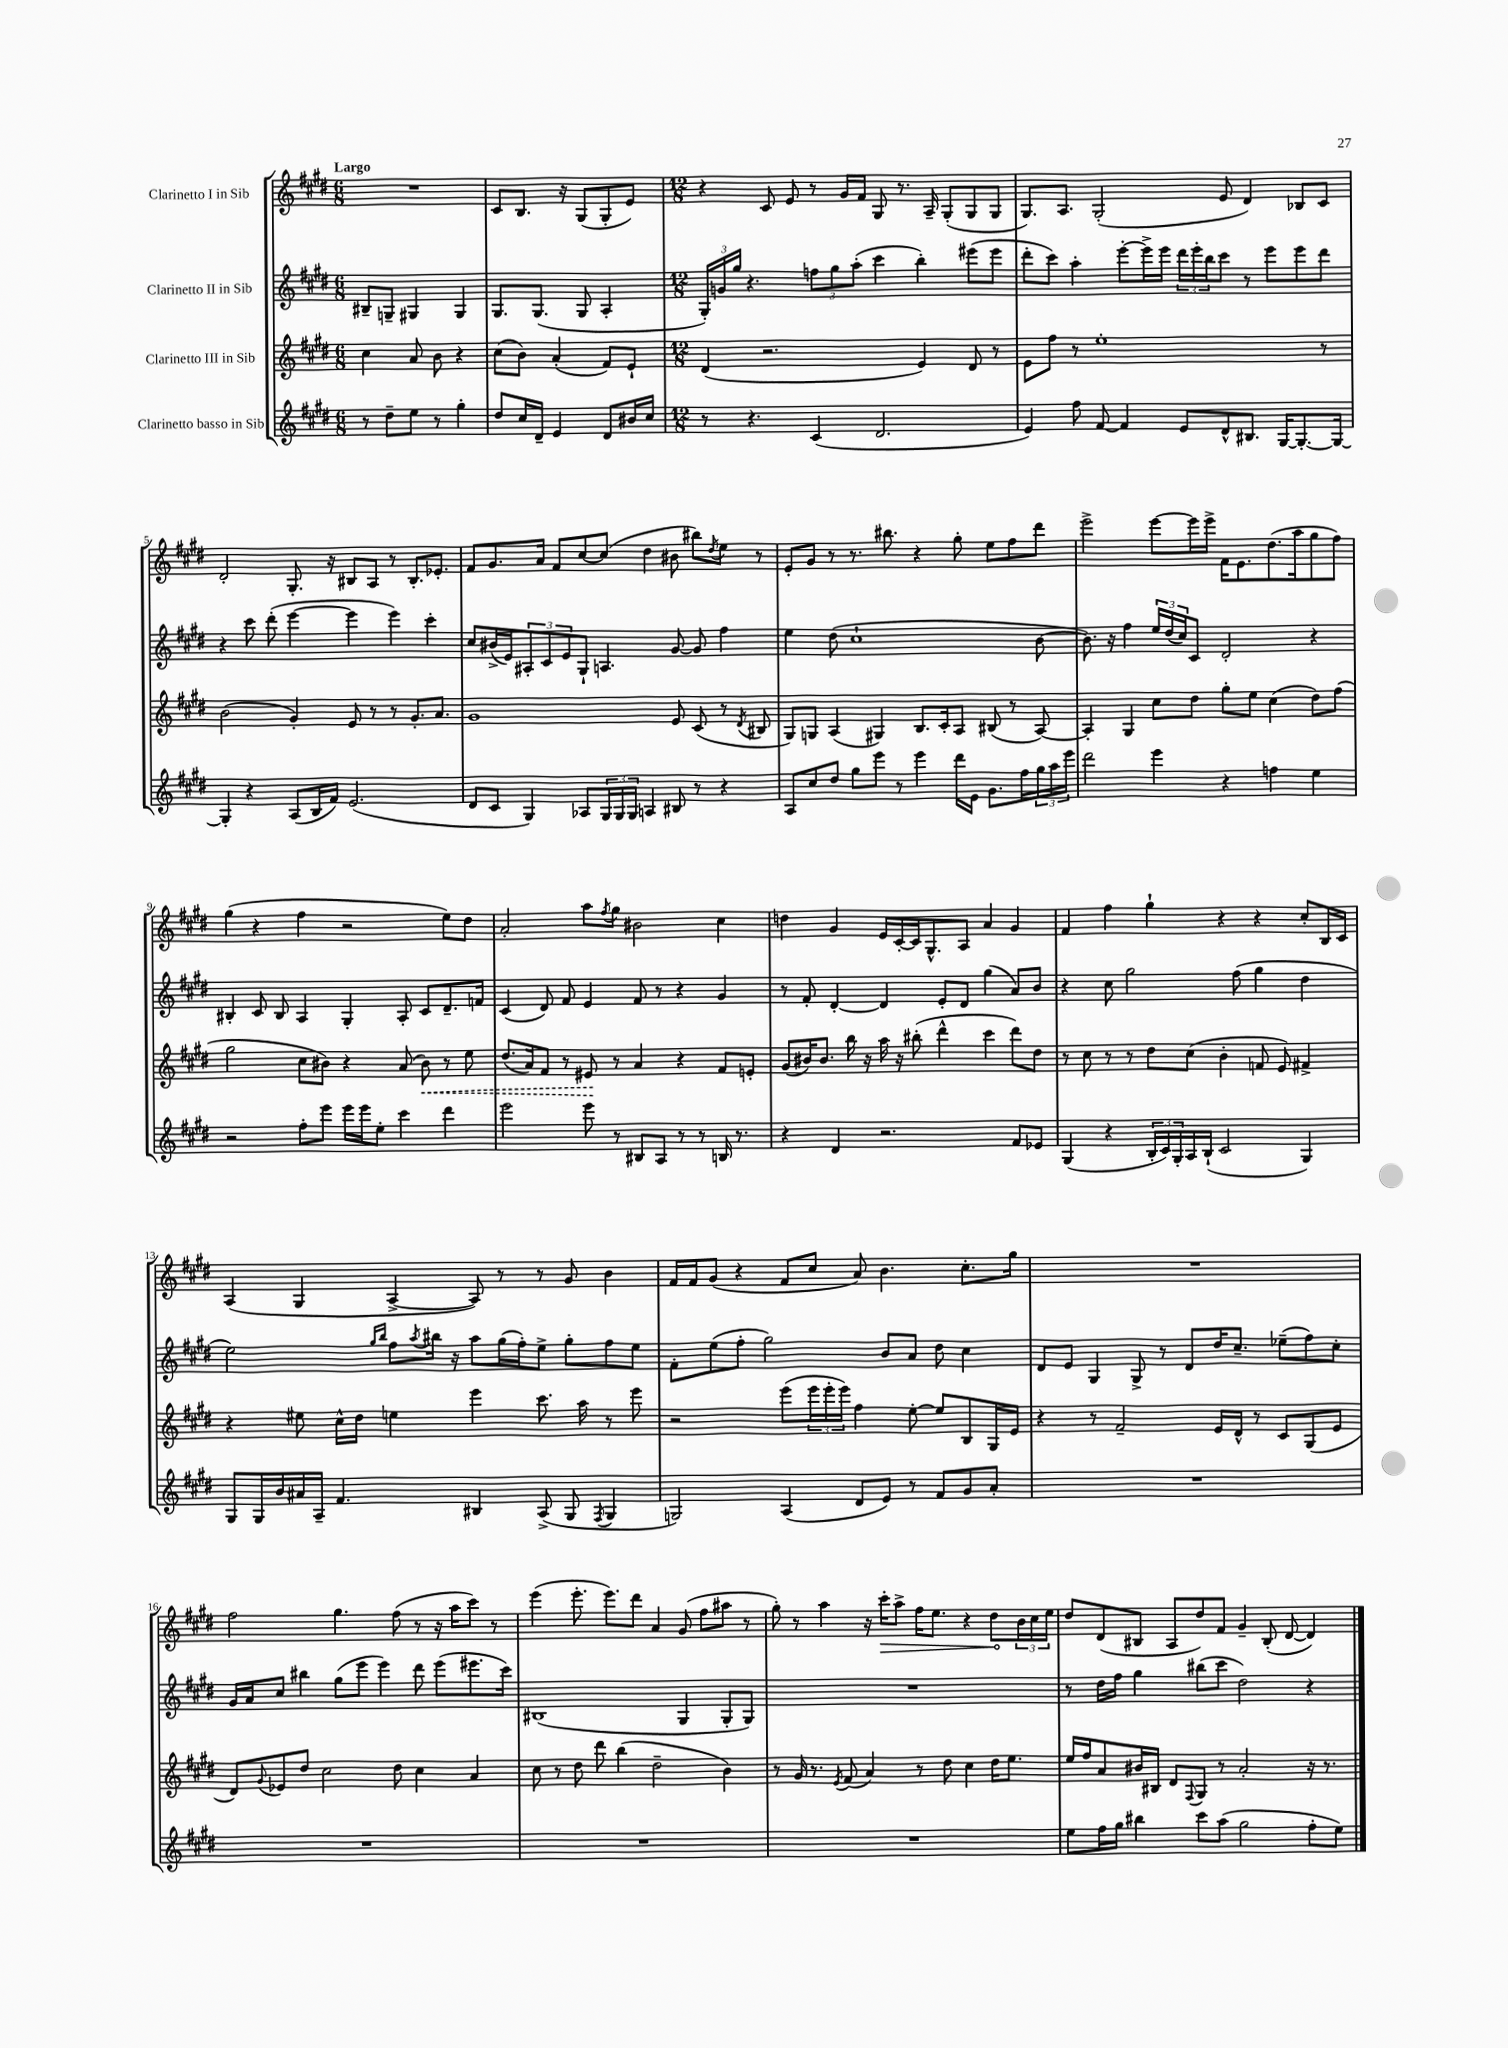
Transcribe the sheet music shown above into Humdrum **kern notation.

**kern	**kern	**kern	**kern
*staff4	*staff3	*staff2	*staff1
*clefG2	*clefG2	*clefG2	*clefG2
*k[f#c#g#d#]	*k[f#c#g#d#]	*k[f#c#g#d#]	*k[f#c#g#d#]
*M6/8	*M6/8	*M6/8	*M6/8
8r	4cc#\	8B#~/L	2.r
8dd#~\L	.	8G~/J	.
8ee\J	8a/	4G#/	.
8r	8b\	.	.
4gg#'\	4r	4G#/	.
=	=	=	=
8dd#/L	(8cc#\L	8.G#/L	8c#/L
16cc#/L	8b\J)	.	8.B/J
16d#~/JJ	.	(8.G#/J	.
4e/	(4a'/	.	.
.	.	.	16r
.	.	8G#/	(8G#/L
8d#/L	8f#/L)	4A'/	8G#'/
16b#/L	8e`/J	.	8e/J)
16cc#/JJ	.	.	.
=	=	=	=
*M12/8	*M12/8	*M12/8	*M12/8
8r	(4d#/	24G#'/LL)	4r
.	.	24g/	.
.	.	24gg#/JJ	.
4.r	.	4.r	.
.	2.r	.	8c#/
.	.	.	8e/
(4c#/	.	12ff\L	8r
.	.	12gg#\	.
.	.	.	16g#/LL
.	.	(12aa'\J	.
.	.	.	16f#/JJ
2.d#/	.	4ccc#\	8G#/
.	.	.	8.r
.	4e/)	4bb'\)	.
.	.	.	16A~/
.	.	.	(8G#'/L
.	8d#/	(8eee#\L	8G#/
.	8r	8eee#\J	8G#/J
=	=	=	=
4e/)	8e\L	8ddd#'\L	8.G#/L)
.	8ff#\J	8ccc#\J)	.
.	.	.	8.A/J
8ff#\	8r	4aa'\	.
[8f#/	1ee'	.	(2G#'/
4f#/]	.	[8eee'\L	.
.	.	16eee^\]L	.
.	.	16eee\JJ	.
8e/L	.	24ddd#\LL	.
.	.	24eee'\	.
.	.	24bb\J	.
8d#^^/	.	8ccc#\J	8e/
8.B#/J	.	8r	4d#/)
.	.	8eee\L	.
[16G#/LK	.	.	.
8.G#'/_	.	8eee\	8B-/L
.	8r	8ddd#\J	8c#/J
16G#/_Jk	.	.	.
=	=	=	=
4G#'/]	(2b\	4r	2d#'/
4r	.	8ccc#\	.
.	.	(8ddd#'\	.
(8A/L	4g#'/)	[4eee\	8.G#'/
16B/L	.	.	.
16f#/JJ)	.	.	16r
(2.e/	8e/	4eee\]	8B#/L
.	8r	.	8A/J
.	8r	4eee\)	8r
.	8.g#'/L	.	8.B#'/L
.	.	4ccc#'\	.
.	8.a/J	.	8.e-'/J
=	=	=	=
8d#/L	1g#	8cc#/L	8f#/L
8c#/J	.	(16b#^/L	8.g#/
.	.	16e/J)	.
4G#/)	.	12A#'/	.
.	.	.	16a/Jk
.	.	12c#/	.
.	.	.	8f#/L
.	.	12e/	.
8A-/L	.	8G#`/J	[8cc#/
24G#/L	.	4.A/	(8cc#/]J
24G#/	.	.	.
24G#/JJ	.	.	.
4A/	.	.	4dd#\
8B#/	8e/	[8g#/	8b#\
8r	(8c#/	8g#/]	8bb#\L)
.	.	.	8qdd#/
4r	8r	4ff#\	8ee\J
.	8qd#/	.	.
.	8B#/	.	8r
=	=	=	=
8A/L	8G#/L)	4ee\	8e'/L
8cc#/	8G/J	.	8g#/J
8dd#/J	(4A/	(8dd#\	8r
8gg#\L	.	1cc#`	8.r
8eee\J	4G#/)	.	.
.	.	.	8.bb#\
8r	.	.	.
4eee\	8.B/L	.	4r
.	16c#'/k	.	.
16ddd#\LL	8A/J	.	8gg#'\
16e\JJ	.	.	.
8.g#\L	(8B#/	.	8ee\L
.	8r	.	8ff#\
16ff#\L	.	.	.
24gg#\	[8A/)	[8b\	8ddd#\J
24aa\	.	.	.
24eee\JJ	.	.	.
=	=	=	=
2ddd#\	4A'/]	8.b\])	2eee^\
.	.	16r	.
.	4G#/	4ff#\	.
4eee\	8cc#\L	24ee/LL	[8eee\L
.	.	(24dd#/	.
.	.	24cc#/J)	.
.	8dd#\J	8c#/J	16eee\]L
.	.	.	16eee^\JJ
4r	8gg#'\L	2d#'/	16f#\LK
.	.	.	8.e\
.	8ee\J	.	.
4ff\	(4cc#\	.	(8.dd#\
.	.	.	16aa\k
4ee\	8dd#\L)	4r	8gg#\
.	(8ff#\J	.	8ff#\J)
=	=	=	=
2r	2gg#\	4B#'/	(4gg#\
.	.	8c#/	4r
.	.	8B#/	.
8ff#'\L	8cc#\L	4A/	4ff#\
8eee\J	8b#\J)	.	.
16eee\LL	4r	4G#'/	2r
16eee\J	.	.	.
8ee'\J	.	.	.
4ccc#\	(8a/	8A'/	.
.	8b#\)	8c#/L	.
4ddd#\	8r	8.d#~/	8ee\L)
.	8ee\	.	8dd#\J
.	.	16f/Jk	.
=	=	=	=
2eee\	(8.dd#/L	(4c#/	2a'/
.	16a/k)	.	.
.	8f#/J	8d#/)	.
.	8r	8f#/	.
8eee\	8e#/	4e/	8aa\L
.	.	.	8qff#/
8r	8r	.	8gg#\J
8B#/L	4a/	8f#/	2b#\
8A/J	.	8r	.
8r	4r	4r	.
8r	.	.	.
16B/	8f#/L	4g#/	4cc#\
8.r	.	.	.
.	8e'/J	.	.
=	=	=	=
4r	(8g#/L	8r	4dd\
.	16b#/K)	8f#'/	.
.	8.b#/J	.	.
4d#/	.	[4d#'/	4g#/
.	16bb\	.	.
.	16r	.	.
2.r	16aa\	4d#/]	16e/LL
.	16r	.	[16c#'/
.	(8bb#'\	.	16c#/]J
.	.	.	8.G#^^/
.	4ddd#^^\	8e'/L	.
.	.	8d#/J	8A/J
.	4ccc#\	(4gg#\	4a/
8f#/L	8ddd#\L)	8a/L)	4g#/
8e-/J	8dd#\J	8b/J	.
=	=	=	=
(4G#/	8r	4r	4f#/
.	8cc#\	.	.
4r	8r	8cc#\	4ff#\
.	8r	2gg#\	.
24B'/LL	8dd#\L	.	4gg#`\
24c#/)	.	.	.
24G#'/	.	.	.
16A/	(8cc#\J	.	.
(16B`/JJ	.	.	.
2c#/	4b'\	.	4r
.	.	(8ff#\	.
.	8f/	4gg#\	4r
.	8e/)	.	.
4G#/)	4f#^/	4dd#\	8cc#'/L
.	.	.	16B/L
.	.	.	16c#/JJ
=	=	=	=
8G#/L	4r	2ee\)	(4A/
16G#/L	.	.	.
16b/	.	.	.
16a#/	8ee#\	.	4G#/
16A~/JJ	.	.	.
4.f#/	16cc#^^\LL	.	.
.	16dd#\JJ	.	.
.	.	16qqgg#/LL	.
.	.	16qqbb/JJ	.
.	4ee\	8ff#\L	[4A^/
.	.	8qaa/	.
.	.	16bb#\Jk	.
.	.	16r	.
4B#/	4eee\	8aa\L	8A/])
.	.	(16gg#\L	8r
.	.	16ff#'\J)	.
(8A^/	8.ccc#\	8ee^\J	8r
8G#/	.	8gg#'\L	8g#/
.	16aa\	.	.
8qF#/	.	.	.
4G#/	8r	8ff#\	4b\
.	8eee\	8ee\J	.
=	=	=	=
2G/)	2r	8f#'\L	16f#/LL
.	.	.	16f#/J
.	.	(8ee\	(8g#/J
.	.	8ff#'\J	4r
.	.	2gg#\)	.
(4A/	(8eee\L	.	8f#/L
.	24eee\L	.	8cc#/J
.	24eee'\	.	.
.	24eee\JJ)	.	.
8d#/L	4ff#\	.	8a/)
8e/J)	.	8b/L	4.b\
8r	[8ee'\	8a/J	.
8f#/L	8ee/]L	8dd#\	.
8g#/	8B/	4cc#\	8.cc#'\L
8a'/J	16G#/L	.	.
.	16e/JJ	.	16gg#\Jk
=	=	=	=
1.r	4r	8d#/L	1.r
.	.	8e/J	.
.	8r	4G#/	.
.	2f#~/	.	.
.	.	8G#^/	.
.	.	8r	.
.	.	8d#/L	.
.	16e/LL	16dd#/K	.
.	16d#^^/JJ	8.cc#~/J	.
.	8r	.	.
.	8c#/L	(8ee-~\L	.
.	(8G#/	8ff#\)	.
.	8e/J	8cc#'\J	.
=	=	=	=
1.r	8d#/L)	16g#/LL	2ff#\
.	.	16a/J	.
.	8qqg#/	.	.
.	8e-/	8cc#/J	.
.	8dd#/J	4bb#\	.
.	2cc#\	.	.
.	.	(8gg#\L	4.gg#\
.	.	8eee\J	.
.	.	4eee\)	.
.	8dd#\	.	(8ff#\
.	4cc#\	8ddd#\	8r
.	.	(8eee\L	16r
.	.	.	16aa\LK
.	4a/	8.eee#\	8ccc#\J)
.	.	.	8r
.	.	16ccc#\Jk)	.
=	=	=	=
1.r	8cc#\	(1B#	(4eee\
.	8r	.	.
.	8dd#\	.	8.eee'\
.	8ddd#\	.	.
.	.	.	8.eee\L)
.	(4bb\	.	.
.	.	.	8ddd#\J
.	2dd#~\	.	4a/
.	.	4G#/	(8g#/
.	.	.	8ff#\L
.	4b\)	8G#'/L	8aa#\J
.	.	8G#/J)	8r
=	=	=	=
1.r	8r	1.r	8gg#'\)
.	16g#/	.	8r
.	8.r	.	.
.	.	.	4aa\
.	8qe/	.	.
.	(8f#/	.	.
.	4a/)	.	16r
.	.	.	16ccc#'\LK
.	.	.	8aa^\J
.	8r	.	16ff#\LK
.	.	.	8.ee\J
.	8dd#\	.	.
.	4cc#\	.	4r
.	16dd#\LK	.	8dd#\L
.	8.ee\J	.	.
.	.	.	24b\L
.	.	.	24cc#\
.	.	.	24ee\JJ
=	=	=	=
8ee\L	16ee/LL	8r	8dd#/L
.	16ff#/J	.	.
16ff#\L	8a/	16dd#\LL	(8d#/
16gg#\JJ	.	16ff#\JJ	.
4bb#\	16b#/L	4gg#\	8B#/J
.	16B#/JJ	.	.
.	8d#/L	.	8A/L
.	8qqF#/	.	.
8ccc#\L	8G#/J	(8bb#\L	8dd#/)
(8aa\J	8r	8ccc#\J	8f#/J
2gg#\	2a'/	2dd#\)	4g#~/
.	.	.	(8B#'/
.	.	.	[8d#/
8ff#'\L	16r	4r	4d#/])
.	8.r	.	.
8ee\J)	.	.	.
==	==	==	==
*-	*-	*-	*-
